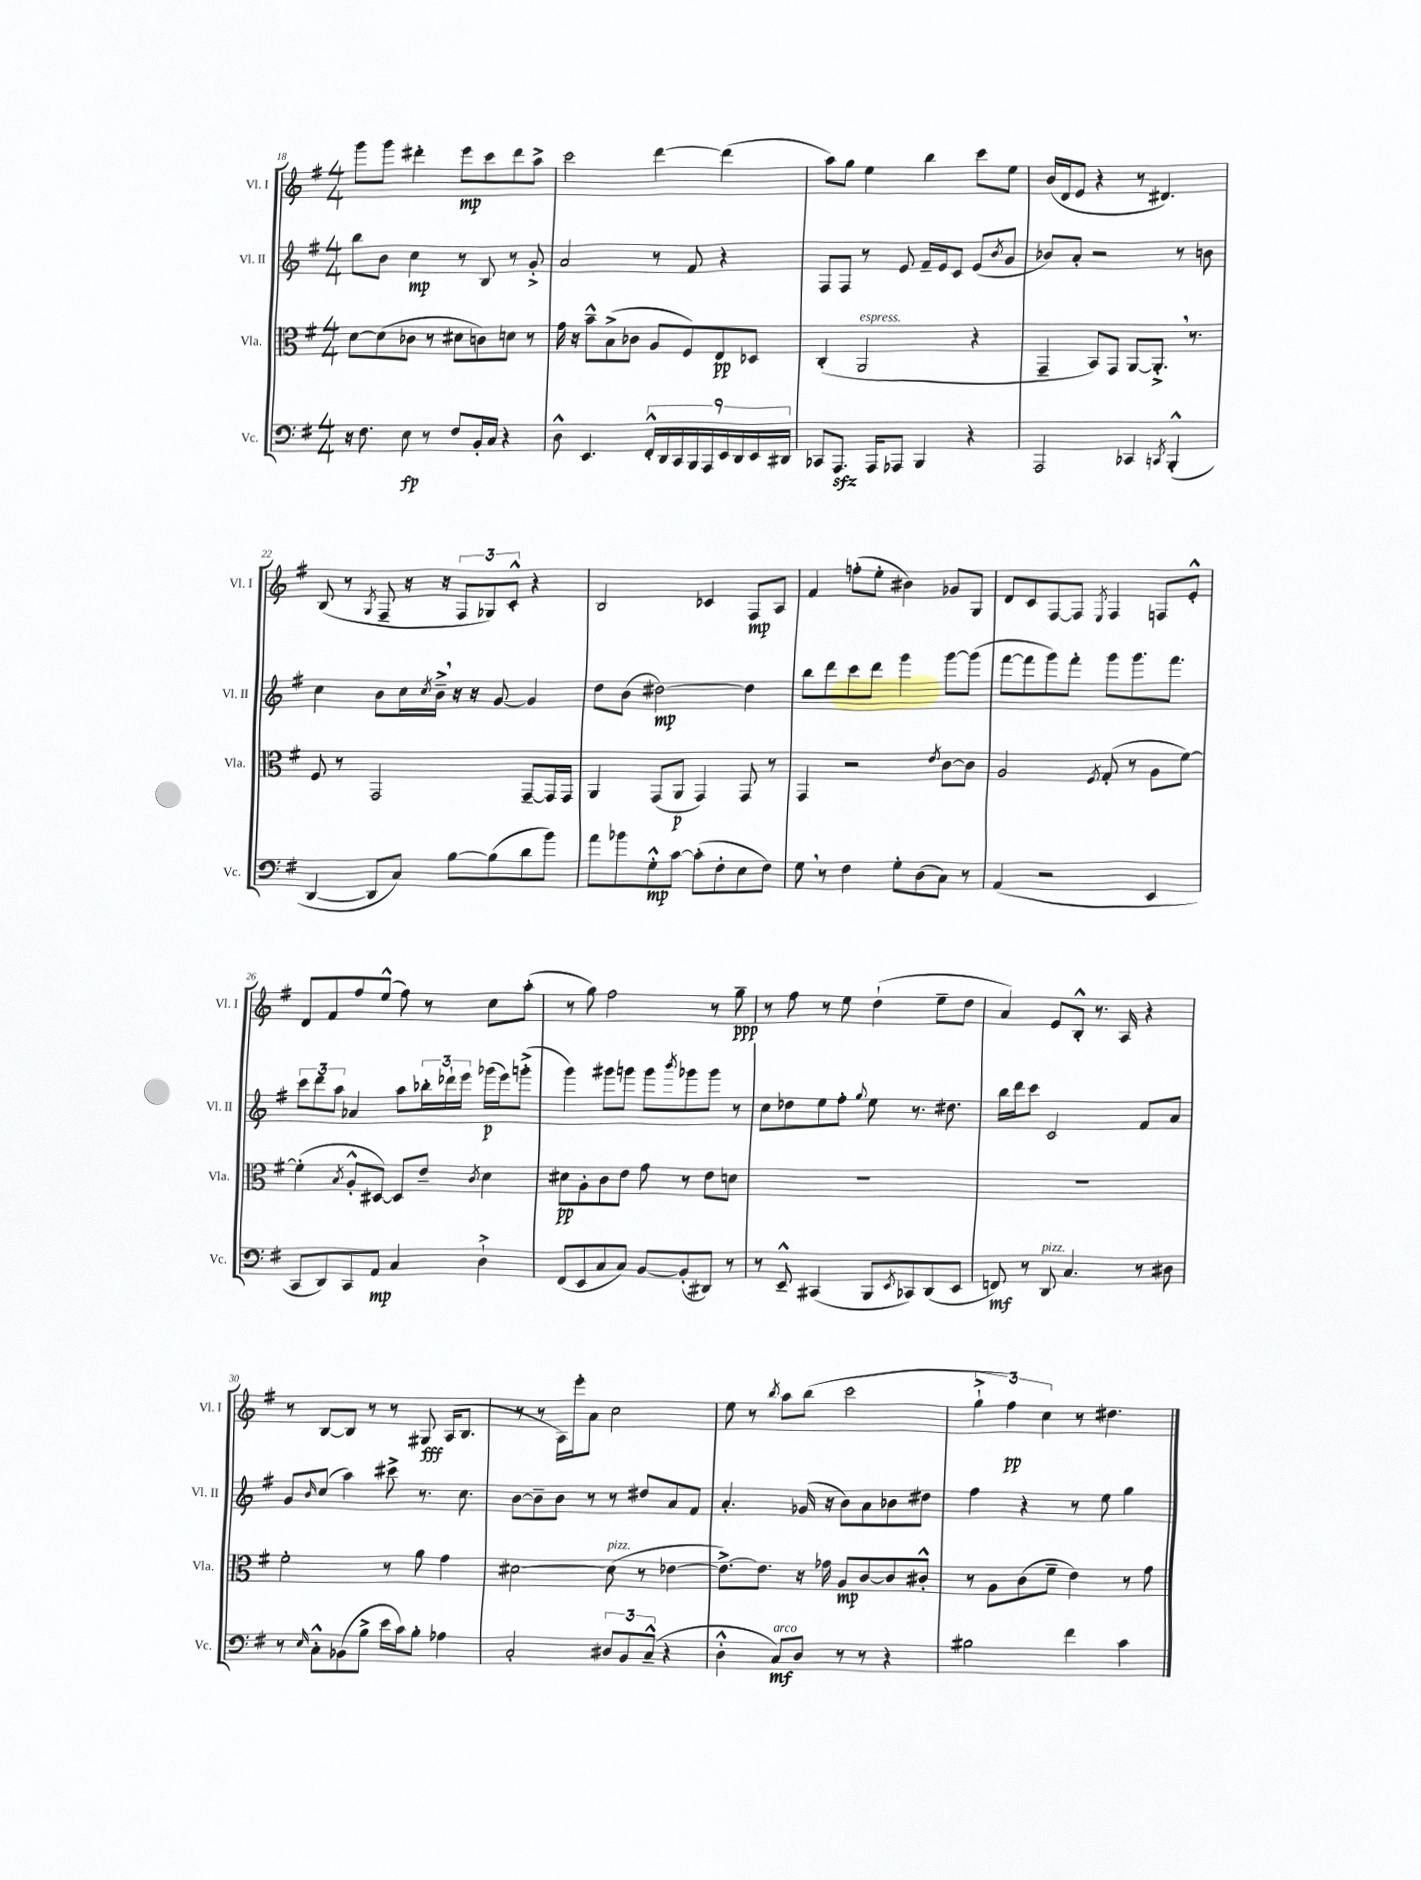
<<
\new StaffGroup <<
\new Staff = "s0" \with { instrumentName = "Vl. I" shortInstrumentName = "Vl. I" } {
    \clef treble \key g \major \numericTimeSignature \time 4/4
    g'''8 g'''8 dis'''4-. e'''8\mp c'''8 dis'''8 a''8-> |
    c'''2 d'''4~ d'''4( |
    a''8) g''8 e''4 b''4 c'''8 e''8 |
    b'16( d'16 e'8 r4 r8 dis'4.) |
    b8( r8 \acciaccatura { g8 } fis8-- r16 r16 \tuplet 3/2 { fis8 ges8) c'8-.-^ } r4 |
    b2 ces'4 fis8\mp a8 |
    fis'4 f''8-.( e''8-. bis'4) ges'8 g8 |
    d'8 c'8 fis8~ fis8 \acciaccatura { e8 } fis4 f8 e'8-.-^ |
    d'8 fis'8 fis''8 e''8-^( fis''8) r8 c''8 a''8-.( |
    r8 g''8) fis''2 r8 g''8--\ppp |
    r8 fis''8 r8 e''8 d''4-!( e''8-- d''8 |
    a'4) e'8 b8-.-^ r8. a16 r4 |
    r8 b8~ b8 r8 r8 gis8\fff a16( b8. |
    r8 r8 a16) e'''16-. a'8 c''2 |
    e''8 r8 \acciaccatura { b''8 } a''8 b''8( c'''2 |
    \tuplet 3/2 { g''4-!-> fis''4\pp) c''4 } r8 dis''4. \bar "|." |
}
\new Staff = "s1" \with { instrumentName = "Vl. II" shortInstrumentName = "Vl. II" } {
    \clef treble \key g \major \numericTimeSignature \time 4/4
    b''8 b'8 c''4\mp r8 b8 r8 g'8-.-> |
    a'2 r8 fis'8 r4 |
    fis8 fis8 r8 e'8 fis'16-- e'16 c'8 e'8( \acciaccatura { b'8 } g'8 |
    bes'8) a'8-. r2 r8 b'8 |
    c''4 b'8 c''16 \acciaccatura { c''8 } b'16---> \breathe r16 r16 g'8~ g'4 |
    d''8 b'8( dis''2~\mp) dis''4 |
    b''8 d'''8 c'''8 d'''8 g'''4 g'''8~ g'''8( |
    fis'''8~ fis'''8 g'''8) fis'''8-. g'''8 g'''8. fis'''8. |
    \tuplet 3/2 { c'''8 d'''8 a''8 } aes'4 a''8 \tuplet 3/2 { bes''16-. des'''16-! e'''16 } ges'''16\p( e'''16) g'''8-.->( |
    g'''4) gis'''8 g'''8 g'''8 \acciaccatura { b'''8 } ges'''8 ges'''8 r8 |
    c''8 des''8 e''8 fis''8-. \appoggiatura { g''8 } e''8 r8. dis''8. |
    b''16 d'''16 c'''8 c'2 fis'8 a'8 |
    g'8 \grace { b'16 } c''8( a''4) cis'''8-> r8. c''8. |
    b'8~ b'8-- b'8 r8 r8 dis''8 a'8 fis'8 |
    a'4.-. ges'16( r16 b'8) a'8 bes'8 dis''8 |
    fis''4 r4 r8 e''8 g''4 \bar "|." |
}
\new Staff = "s2" \with { instrumentName = "Vla." shortInstrumentName = "Vla." } {
    \clef alto \key g \major \numericTimeSignature \time 4/4
    d'8~ d'8( ces'8 r8 dis'8 c'8) d'8 r8 |
    g'16 r16 b'8---^ b8->( ces'8 a8 fis8) e8\pp des8 |
    c4-.( a,2^\markup { \italic "espress." } r4 |
    g,4-- b,8) g,8 a,8~ a,8.-.-> \breathe r8. |
    fis8 r8 g,2 g,8~-- g,16 g,16 |
    a,4 g,8( a,8\p g,4) g,8 r8 |
    g,4 r2 \acciaccatura { e'8 } c'8~ c'8 |
    a2 \acciaccatura { fis8 } g8-.( r8 a8 fis'8~) |
    fis'4-.( \acciaccatura { b8 } a8-.-^ dis8~) dis8 e'8-- \acciaccatura { c'8 } d'4 |
    dis'8\pp a8-. c'8 e'8 g'8 r8 e'8 d'8 |
    R1 |
    R1 |
    fis'2-. r8 a'8 g'4 |
    dis'2~ dis'8^\markup { \italic "pizz." }( r8 ees'4~ |
    ees'8.~->) ees'8. r16 ges'16 a8\mp c'8~ c'8 cis'8-.-^ |
    r8 a8 c'8( fis'8-- e'4) r8 g'8 \bar "|." |
}
\new Staff = "s3" \with { instrumentName = "Vc." shortInstrumentName = "Vc." } {
    \clef bass \key g \major \numericTimeSignature \time 4/4
    r16 fis8. e8\fp r8 fis8 b,16-. c16 r4 |
    d8-^ e,4. \tuplet 9/8 { fis,16-.-^ d,16 c,16 b,,16 a,,16 e,16 d,16 e,16 dis,16 } |
    ces,8 a,,8.\sfz a,,16 aes,,8 b,,4 r4 |
    a,,2 ces,4 \acciaccatura { c,8 } b,,4-.-^( |
    d,4~ d,8 c8) b8~ b8( d'8 b'8) |
    a'8 bes'8 g8-.-^\mp c'8~ c'8-.( fis8-. e8 fis8) |
    g8 \breathe r8 fis4 g8-. d8( c8) r8 |
    a,4( r2 e,4 |
    c,8 d,8) c,8 a,8\mp c4 d4-!-> |
    fis,8( e,8 c8 c8) b,8~ b,8-.( dis,8) r8 |
    r8 e,8---^ cis,4( b,,8 \acciaccatura { e,8 } ces,8) d,8( e,8 |
    f,8\mf) r8 d,8^\markup { \italic "pizz." } c4. r8 dis8 |
    r8 \grace { e16 } c8-.-^ bes,8( b8-> e'16 c'16) b8-. aes4 |
    c2-. \tuplet 3/2 { dis8 b,8 c8---^( } r4 |
    d4-.-^ c8\mf^\markup { \italic "arco" }) d8 r8 r8 r4 |
    bis2 fis'4 c'4 \bar "|." |
}
>>
>>
\layout { \context { \Score currentBarNumber = #18 } }
